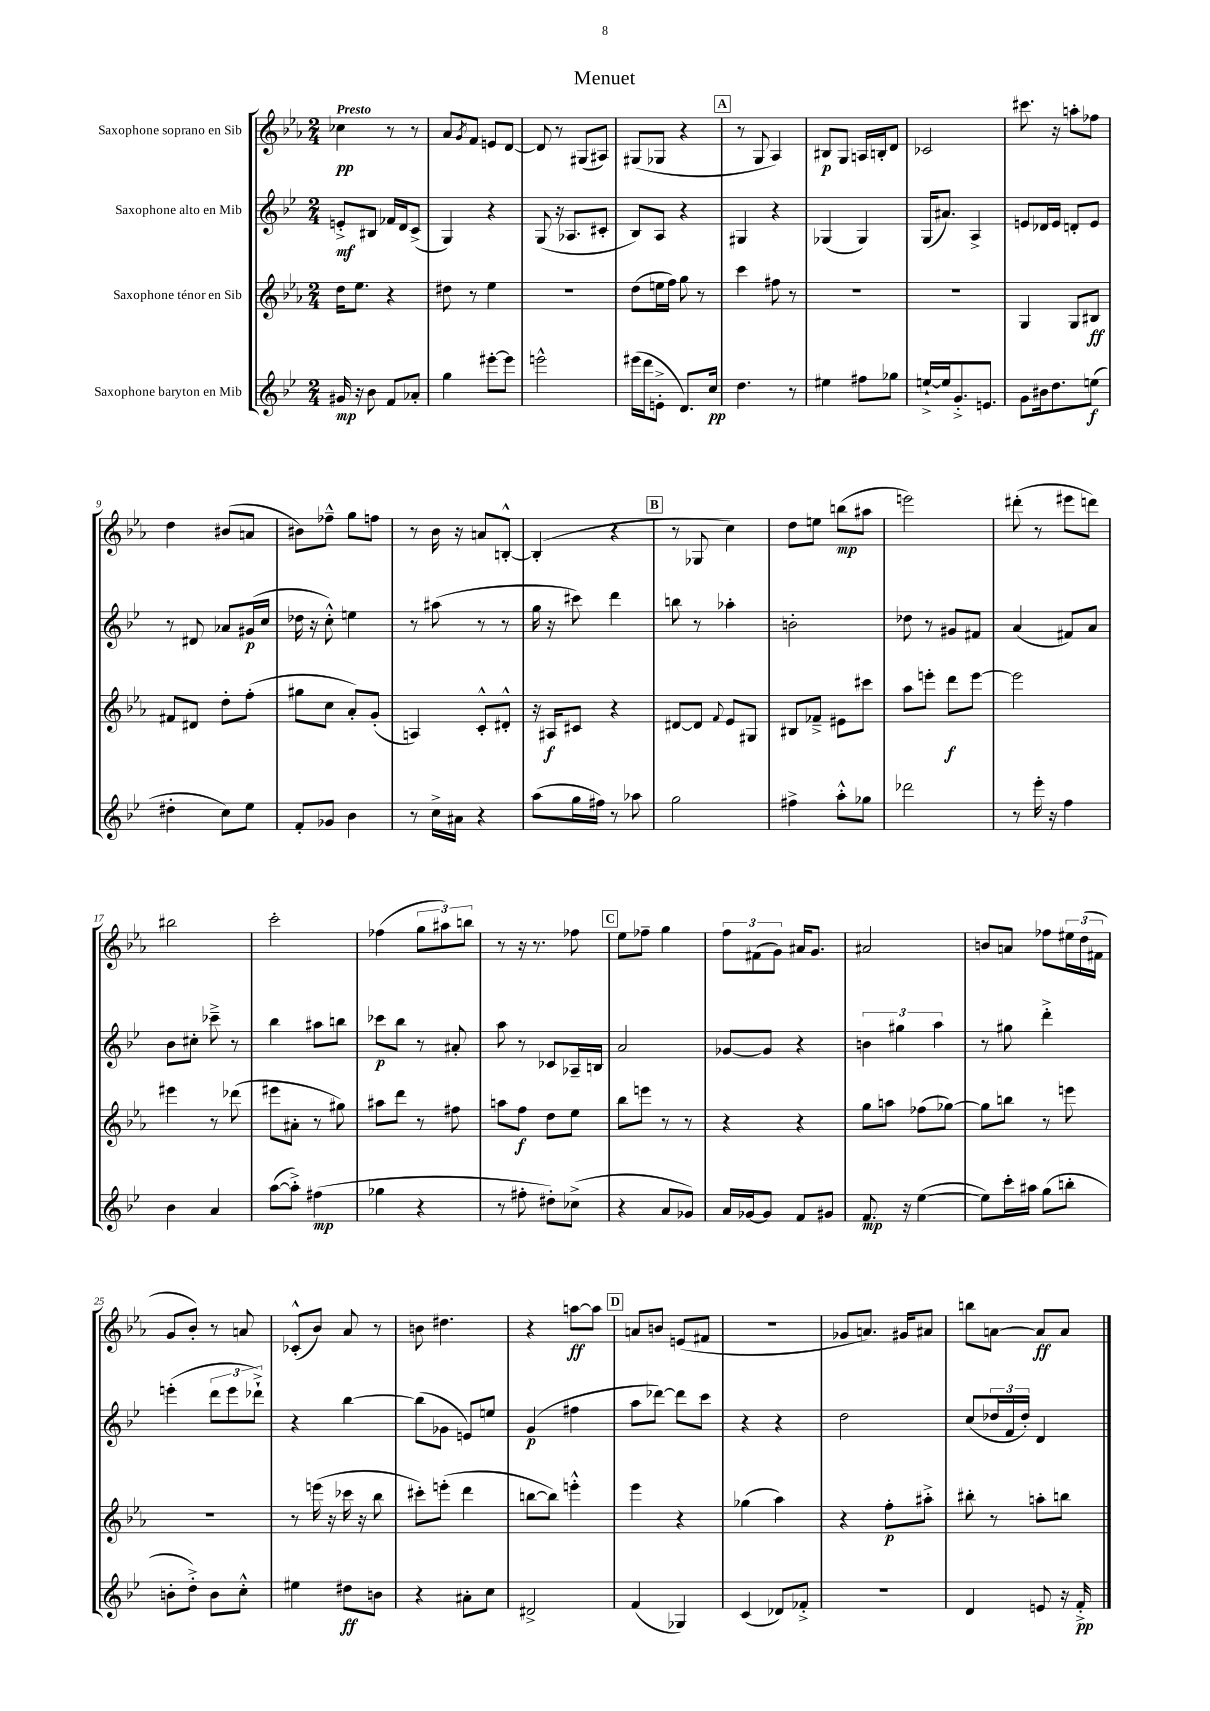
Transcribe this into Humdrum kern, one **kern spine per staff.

**kern	**kern	**kern	**kern
*staff4	*staff3	*staff2	*staff1
*clefG2	*clefG2	*clefG2	*clefG2
*k[b-e-]	*k[b-e-a-]	*k[b-e-]	*k[b-e-a-]
*M2/4	*M2/4	*M2/4	*M2/4
16g#	16dd	8e'^	4cc-
16r	8.ee-	.	.
8b-	.	8B#	.
8f	4r	16f-	8r
.	.	16d	.
8a-'	.	(8c^	8r
=	=	=	=
4gg	8dd#	4G)	8a-
.	.	.	8qg
.	8r	.	8f
[8eee#'	4ee-	4r	8e
8eee#]	.	.	[8d
=	=	=	=
2eee^^	2r	(8G	8d]
.	.	16r	8r
.	.	8.A-	.
.	.	.	(8G#
.	.	8c#'	8A#)
=	=	=	=
(16eee#	(8dd	8B-)	(8G#
16ddd	.	.	.
8e'^	16ee	8A	8G-
.	16ff)	.	.
8.d)	8gg	4r	4r
.	8r	.	.
16cc	.	.	.
=	=	=	=
4.dd	4ccc	4G#	8r
.	.	.	8G
.	8ff#	4r	4A-)
8r	8r	.	.
=	=	=	=
4ee#	2r	(4G-	8B#
.	.	.	8G
8ff#	.	4G-)	16A
.	.	.	16B'
8gg-	.	.	8d
=	=	=	=
[16ee`^	2r	(16G	2c-
16ee]	.	8.a#)	.
8.g'^	.	.	.
.	.	4A^	.
8.e	.	.	.
=	=	=	=
8g	4G	8e	8.ccc#
16b#	.	16d-	.
8.dd	.	16e	16r
.	8G	8d'	8aa'
(8ee	8B#	8e	8ff-
=	=	=	=
4dd#'	8f#	8r	4dd
.	8d#	8d#	.
8cc)	8dd'	8a-	(8b#
8ee-	(8ff'	(16g#	8a
.	.	16cc	.
=	=	=	=
8f'	8gg#	16dd-	8b#)
.	.	16r	.
8g-	8cc	8cc'^^)	8ff-~^^
4b-	8a-')	4ee	8gg
.	(8g'	.	8ff
=	=	=	=
8r	4A)	8r	8r
16cc^	.	(8aa#	16b-
16a#	.	.	16r
4r	8c'^^	8r	8a
.	8d#'^^	8r	[8B'^^
=	=	=	=
(8aa	16r	16gg	(4B']
.	16A#	16r	.
16gg	8c#	8ccc#)	.
16ff#)	.	.	.
8r	4r	4ddd	4r
8aa-	.	.	.
=	=	=	=
2gg	[8d#	8bb	8r
.	8d#]	8r	8G-
.	8qqf	.	.
.	8e-	4aa-'	4cc)
.	8G#	.	.
=	=	=	=
4ff#^	8B#	2b'	8dd
.	8f-~^	.	8ee
8aa'^^	8e#	.	(8bb
8gg-	8ccc#	.	8aa#
=	=	=	=
2ddd-	8aa-	8dd-	2eee)
.	8eee'	8r	.
.	8ddd	8g#	.
.	[8eee	8f#	.
=	=	=	=
8r	2eee]	(4a	(8ddd#'
16eee-'	.	.	8r
16r	.	.	.
4ff	.	8f#)	8eee#
.	.	8a	8ddd)
=	=	=	=
4b-	4eee#	8b-	2bb#
.	.	8cc#'	.
4a	8r	8ccc-~^	.
.	(8ddd-	8r	.
=	=	=	=
([8aa	8eee#	4bb-	2ccc'
8aa'^])	8a#'	.	.
(4ff#	8r	8aa#	.
.	8gg#)	8bb	.
=	=	=	=
4gg-	8aa#	8ccc-	(4ff-
.	8ddd	8bb-	.
4r	8r	8r	12gg
.	.	.	12aa#)
.	8ff#	8a#'	.
.	.	.	12bb
=	=	=	=
8r	8aa	8aa	8r
8ff#'	8ff	8r	16r
.	.	.	8.r
8dd#')	8dd	8c-	.
(8cc-^	8ee-	16A-~	8ff-
.	.	16B	.
=	=	=	=
4r	8bb-	2a	8ee-
.	8eee	.	8ff-~
8a	8r	.	4gg
8g-)	8r	.	.
=	=	=	=
16a	4r	[8g-	12ff
[16g-	.	.	.
.	.	.	(12f#
8g-]	.	8g-]	.
.	.	.	12g)
8f	4r	4r	16a#
.	.	.	8.g
8g#	.	.	.
=	=	=	=
8.f	8gg	6b	2a#
.	8aa	.	.
.	.	6gg#	.
16r	.	.	.
([4ee-	(8ff-	.	.
.	.	6aa	.
.	[8gg-)	.	.
=	=	=	=
8ee-])	8gg-]	8r	8b
16ccc'	8bb	8gg#	8a
16aa#	.	.	.
(8gg	8r	4ddd'^	8ff-
8bb'	8eee	.	24ee#
.	.	.	(24dd
.	.	.	24f#
=	=	=	=
8b'	2r	(4eee'	8g
8dd'^)	.	.	8b-')
8b	.	12ddd	8r
.	.	12eee	.
8cc'^^	.	.	8a
.	.	12ddd-`^)	.
=	=	=	=
4ee#	8r	4r	(8c-'^^
.	(16eee	.	8b-)
.	16r	.	.
8dd#	16ccc-	[4bb-	8a-
.	16r	.	.
8b	8bb-	.	8r
=	=	=	=
4r	8ccc#')	(8bb-]	8b
.	(8eee'	8g-	4.dd#
8a#'	4ddd	8e)	.
8cc	.	8ee	.
=	=	=	=
2d#^	[8bb	(4g	4r
.	8bb])	.	.
.	4eee'^^	4ff#	[8aa
.	.	.	8aa]
=	=	=	=
(4f	4eee-	8aa	8a
.	.	[8ddd-)	8b
4G-)	4r	8ddd-]	(8e
.	.	8ccc	8f#
=	=	=	=
(4c	(4gg-	4r	2r
8d-)	4aa-)	4r	.
8f-'^	.	.	.
=	=	=	=
2r	4r	2dd	8g-
.	.	.	8.a)
.	8ff'	.	.
.	.	.	16g#
.	8aa#'^	.	8a#
=	=	=	=
4d	8bb#'	(8cc	8bb
.	8r	24dd-	[8a
.	.	24f	.
.	.	24dd-')	.
8e	8aa'	4d	8a]
16r	8bb	.	8a
16f'^	.	.	.
==	==	==	==
*-	*-	*-	*-
